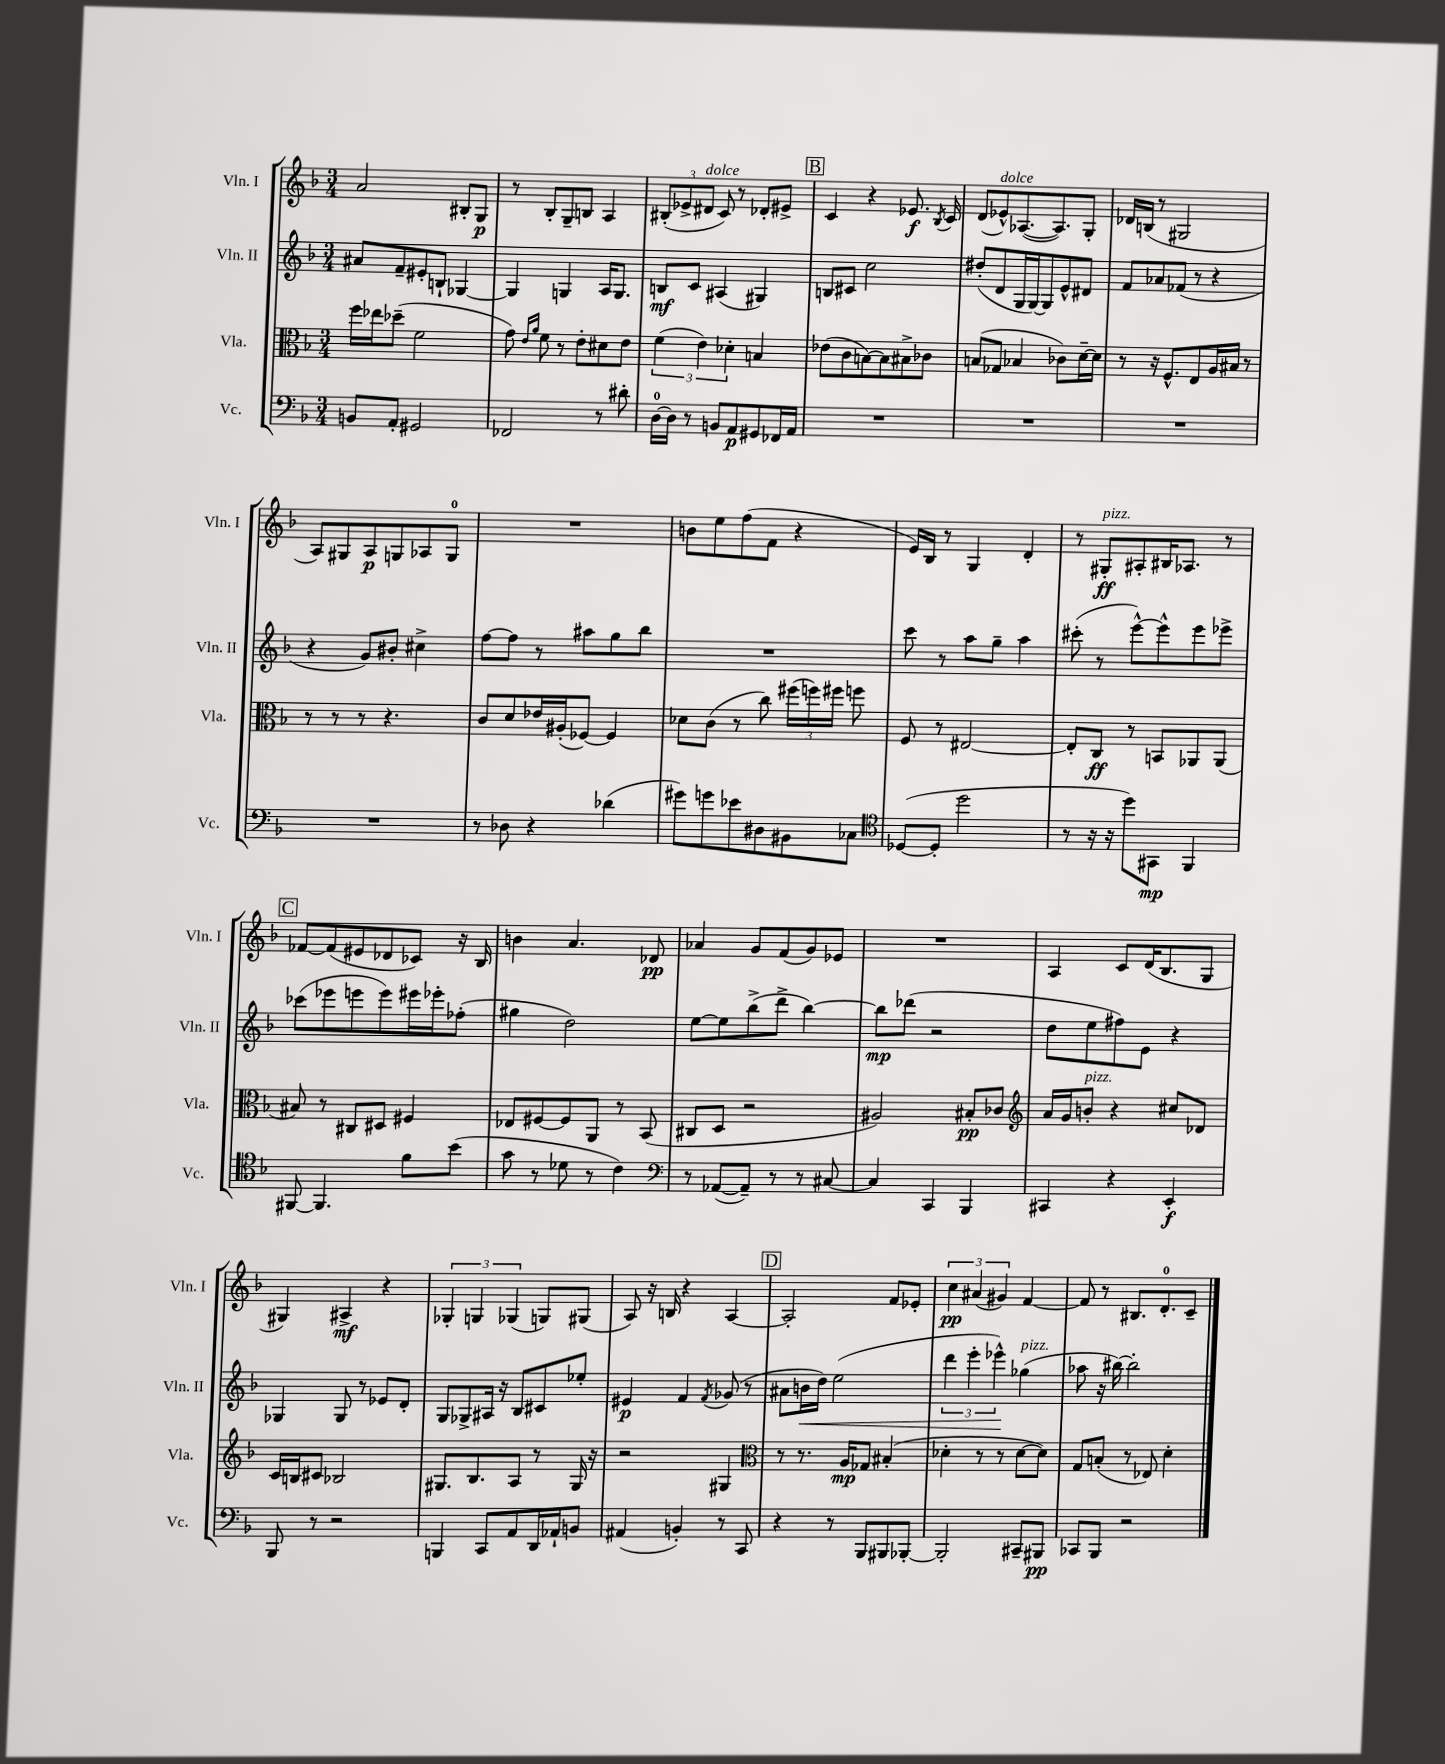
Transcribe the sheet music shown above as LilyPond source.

<<
\new StaffGroup <<
\new Staff = "s0" \with { instrumentName = "Vln. I" shortInstrumentName = "Vln. I" } {
    \clef treble \key f \major \numericTimeSignature \time 3/4
    \autoBeamOff a'2 bis8[-. g8]\p |
    r8 bes8[-. g8-- b8] a4 |
    \tuplet 3/2 { bis8[-.( ees'8-> dis'8]^\markup { \italic "dolce" } } c'8) r8 des'8[-. eis'8]-> |
    \mark \markup { \box "B" } c'4 r4 ees'8.\f \acciaccatura { bes8 } c'16 |
    d'8[( ees'8-^^\markup { \italic "dolce" }) aes8.~( aes8.) g8]-. |
    des'16[ b16]( r8 gis2 |
    a8[) gis8 a8\p g8 aes8 g8]-0 |
    R2. |
    b'8[ e''8 f''8( f'8] r4 |
    e'16[) bes16] r8 g4 d'4-. |
    r8 gis8[-.\ff^\markup { \italic "pizz." } ais8-. bis16 aes8.] r8 |
    \mark \markup { \box "C" } fes'8[~ fes'8( eis'8 des'8 ces'8]) r16 bes16 |
    b'4 a'4. des'8\pp |
    aes'4 g'8[ f'8( g'8) ees'8] |
    R2. |
    a4 c'8[ d'16( bes8. g8] |
    gis4) ais4->\mf r4 |
    \tuplet 3/2 { ges4-. g4 ges4( } g8[) gis8]( |
    a8) r16 b16 r4 a4~ |
    \mark \markup { \box "D" } a2-. f'8[ ees'8]-. |
    \tuplet 3/2 { c''4\pp ais'4( gis'4) } f'4~ |
    f'8 r8 bis8.[ d'8.-0-. c'8]-- \bar "|." |
}
\new Staff = "s1" \with { instrumentName = "Vln. II" shortInstrumentName = "Vln. II" } {
    \clef treble \key f \major \numericTimeSignature \time 3/4
    \autoBeamOff ais'8[ f'8-- eis'8-. b8]-! ges4~ |
    ges4 g4 a16[ g8.] |
    b8[\mf c'8] ais4( gis4) |
    \mark \markup { \box "B" } b8[ cis'8] c''2 |
    dis''8[-.( d'8 g16 g16~) g8 e'8-^ dis'8] |
    f'8[ aes'8 fes'8]( r8 r4 |
    r4 g'8[) bis'8]-. cis''4-> |
    f''8[~ f''8] r8 ais''8[ g''8 bes''8] |
    R2. |
    c'''8 r8 a''8[ g''8]-- a''4 |
    cis'''8-.( r8 e'''8[~-^) e'''8-^ e'''8 ees'''8]-> |
    \mark \markup { \box "C" } ces'''8[( ees'''8 e'''8 e'''8) eis'''16 ees'''16-. fes''8]-.( |
    gis''4 d''2) |
    e''8[~ e''8 bes''8->( d'''8]-> bes''4~) |
    bes''8[\mp des'''8]( r2 |
    d''8[ e''8 fis''8) e'8] r4 |
    ges4 ges8 r8 ees'8[ d'8]-. |
    g8[ ges8-> ais16] r16 bes8[ cis'8 ees''8]-. |
    eis'4\p f'4 \acciaccatura { f'8 } ges'8( r8 |
    \mark \markup { \box "D" } ais'8[ b'16\< d''16]) e''2( |
    \tuplet 3/2 { d'''4 e'''4-. ees'''4-^\!) } ges''4^\markup { \italic "pizz." }( |
    aes''8 r16 bis''16~) bis''2-. \bar "|." |
}
\new Staff = "s2" \with { instrumentName = "Vla." shortInstrumentName = "Vla." } {
    \clef alto \key f \major \numericTimeSignature \time 3/4
    \autoBeamOff f''16[ ees''16 des''8]--( f'2 |
    g'8) \grace { e'16[ a'16] } f'8 r8 e'8[-. dis'8 e'8] |
    \tuplet 3/2 { f'4( e'4) des'4-. } b4 |
    \mark \markup { \box "B" } ees'8[( c'8 b8~) b8 bis8-> ces'8] |
    b8[( ges8] bes4 ces'8[) d'16~-- d'16] |
    r8 r16 f8.[-^ e8 a16 bis16] r8 |
    r8 r8 r8 r4. |
    c'8[ d'8 ees'16 ais16-.( fes8]~) fes4 |
    des'8[ c'8]( r8 c''8) \tuplet 3/2 { fis''16[( f''16) fis''16] } f''8 |
    f8 r8 eis2~ |
    eis8[-. c8]\ff r8 b,8[ aes,8 aes,8]( |
    \mark \markup { \box "C" } bis8) r8 cis8[ dis8] fis4 |
    ees8[ fis8~ fis8 a,8] r8 bes,8( |
    cis8[ d8] r2 |
    ais2) bis8[-.\pp ces'8] |
    \clef treble a'16[ g'16 b'8]-.^\markup { \italic "pizz." } r4 cis''8[ des'8] |
    c'16[ b16 cis'8] bes2 |
    gis8.[ bes8. a8] r8 gis16 r16 |
    r2 gis4 |
    \mark \markup { \box "D" } \clef alto r8 r8. a16[\mp ges8] bis4-.( |
    des'4-. r8 r8 des'8[~ des'8]) |
    g8[ b8]-.( r8 ees8) d'4-. \bar "|." |
}
\new Staff = "s3" \with { instrumentName = "Vc." shortInstrumentName = "Vc." } {
    \clef bass \key f \major \numericTimeSignature \time 3/4
    \autoBeamOff b,8[ a,8]-. gis,2 |
    fes,2 r8 dis'8-. |
    d16[-0~ d16] r8 b,8[ a,8\p gis,8 fes,16 a,16] |
    \mark \markup { \box "B" } R2. |
    R2. |
    R2. |
    R2. |
    r8 des8 r4 des'4( |
    gis'8[) g'8 ees'8 dis8 bis,8 ces8] |
    \clef tenor des8[~( des8]-. d''2 |
    r8 r16 r16 d''8[) gis,8]\mp f,4 |
    \mark \markup { \box "C" } fis,8~ fis,4. f'8[ bes'8]( |
    g'8 r8 des'8 r8 c'4) |
    \clef bass r8 aes,8[~( aes,8]--) r8 r8 cis8~ |
    cis4 c,4 bes,,4 |
    cis,4 r4 e,4-.\f |
    bes,,8 r8 r2 |
    b,,4 c,8[ a,8 d,16 aes,16-! b,8] |
    ais,4( b,4-.) r8 c,8 |
    \mark \markup { \box "D" } r4 r8 bes,,8[ bis,,8 bes,,8]~-. |
    bes,,2-. cis,8[-- bis,,8]\pp |
    ces,8[ bes,,8] r2 \bar "|." |
}
>>
>>
\layout { \context { \Score \remove "Bar_number_engraver" } }
